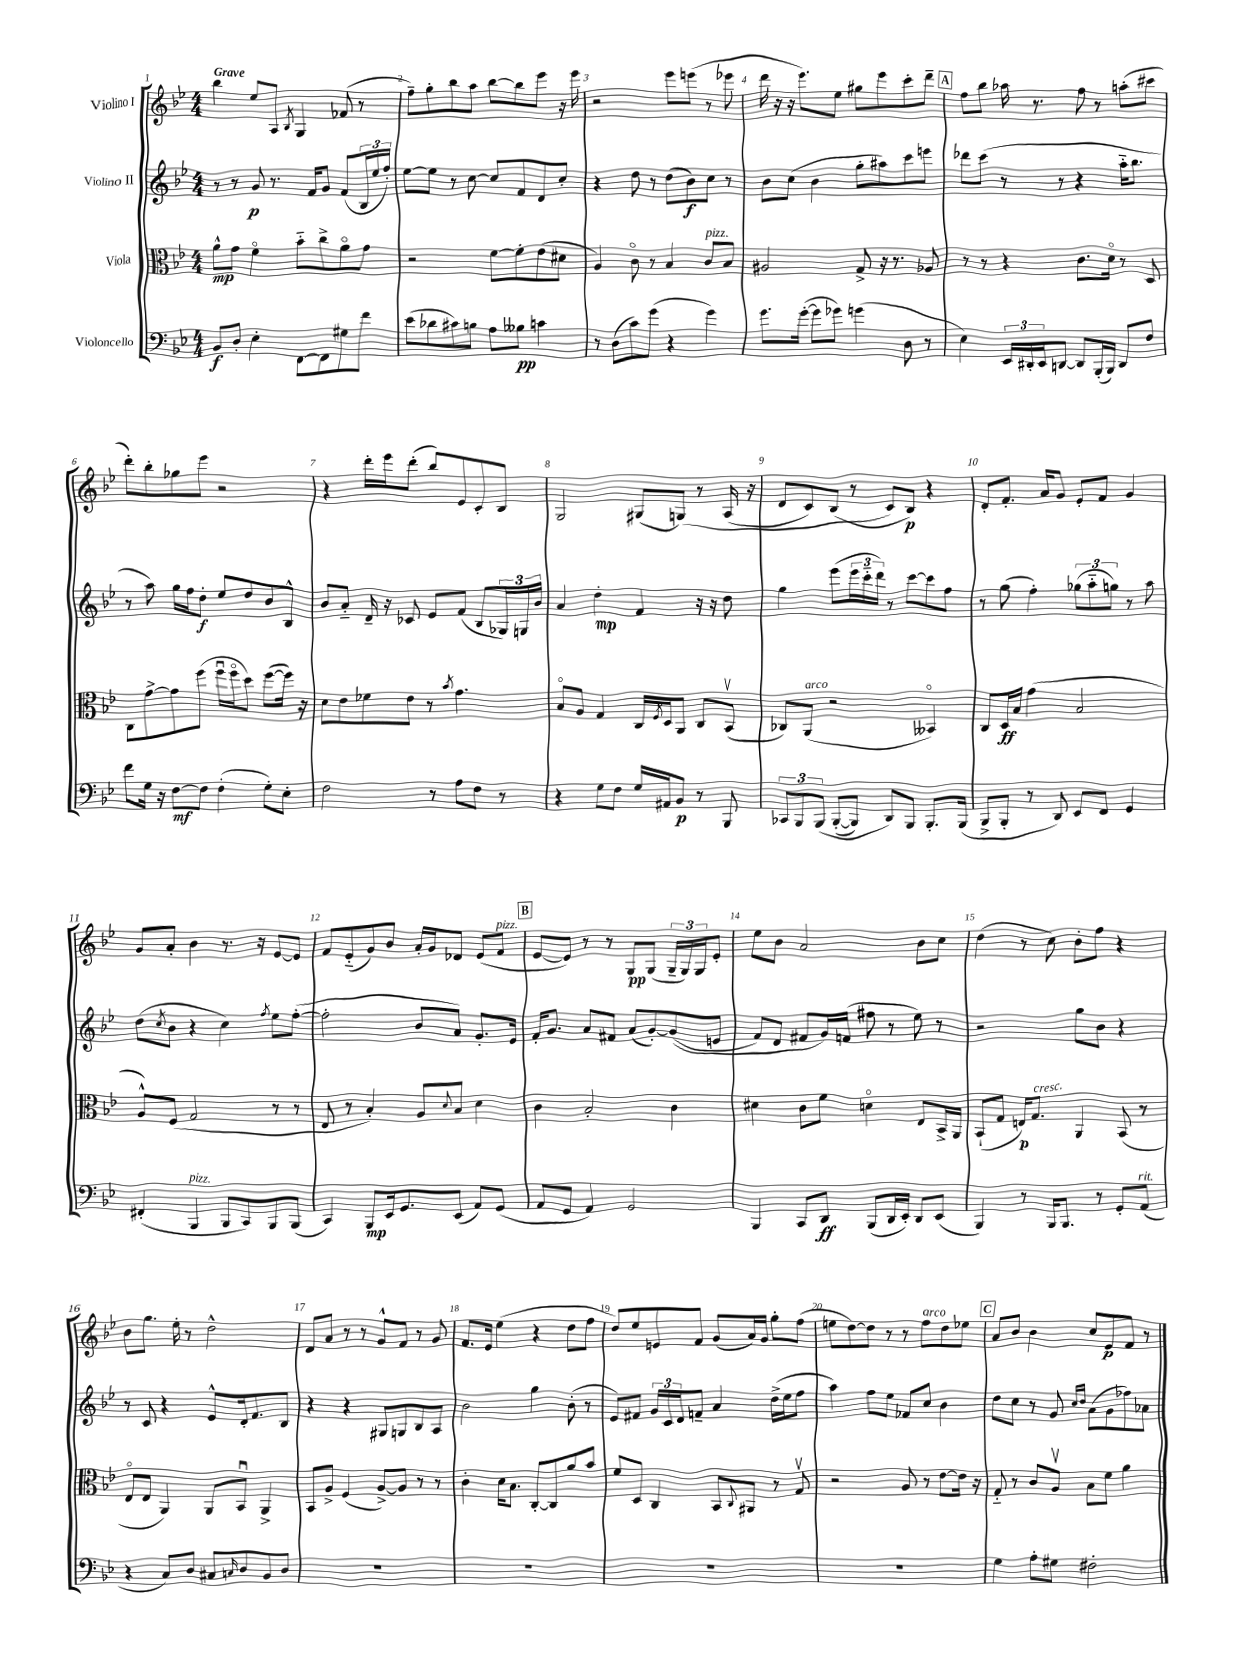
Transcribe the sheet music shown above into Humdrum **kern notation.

**kern	**kern	**kern	**kern
*staff4	*staff3	*staff2	*staff1
*clefF4	*clefC3	*clefG2	*clefG2
*k[b-e-]	*k[b-e-]	*k[b-e-]	*k[b-e-]
*M4/4	*M4/4	*M4/4	*M4/4
8BB-	8a^^	8r	4bb-
8D'	8g	8r	.
4E-'	4fo	8g	8ee-
.	.	8.r	8A
.	.	.	8qB-
[8FF	8b-'~	.	4G
.	.	16f	.
8FF]	8cc^	8g	.
8G#	8ao	(8f	(8f-
8f	8g	24B-	8r
.	.	24ee-	.
.	.	24ff')	.
=	=	=	=
(8e-	2r	[8ee-	8ff~)
8d-	.	8ee-]	8gg'
8c#)	.	8r	8bb-
8B	.	[8cc	8aa
8A	[8f	8cc]	[8bb-
8B--	8f']	8f	8bb-]
4c	(8e-	8d	8eee-
.	8d#	8cc'	16r
.	.	.	16eee-
=	=	=	=
8r	4A)	4r	2r
(8D	.	.	.
8c)	8co	8dd	.
(8g	8r	8r	.
4r	4B-	(8dd	8eee-
.	.	8b-)	(8eee
4g)	8c	8cc	8r
.	8B-	8r	8eee-
=	=	=	=
8.g	2A#	8b-	16ddd
.	.	.	16r
.	.	(8cc	16r
([16g'	.	.	8.eee-)
8g]	.	4b-	.
8g-)	.	.	8ee-
(4g	8G^	8gg'	8gg#
.	16r	8aa#)	8eee-
.	8.r	.	.
8D	.	8ccc	8ccc'
8r	8A-	8eee	8ddd~
=	=	=	=
4E-)	8r	8ddd-	8ff
.	8r	(8ccc	8bb-
24EE-	4r	8r	16aa-
24DD#'	.	.	.
.	.	.	8.r
24EE-	.	.	.
[8DD	.	8r	.
8DD]	8.c	4r	8ff
(16BBB-'	.	.	8r
16BBB-)	16do	.	.
8DD	8r	16aa'~	(8aa'
.	.	8.bb-	.
8F	8D	.	8ccc#
=	=	=	=
8f	8C	8r	8ddd')
16G	[8g^	8aa)	8bb-'
16r	.	.	.
[8F	8g]	16gg	8gg-
.	.	16ff	.
8F]	(8ff	8dd'	8eee-
(4F'	16ffu	8ee-	2r
.	16ffo	.	.
.	8dd)	8dd	.
8G')	([8ff	8b-	.
8E-'	16ff])	8B-^^	.
.	16r	.	.
=	=	=	=
2F	8d	8b-	4r
.	8e-	8a'~	.
.	8f-	16d~	16ddd'
.	.	16r	16eee-
.	8e-	8c-	(8ddd'
8r	8r	8e-	8bb-)
.	8qb-	.	.
8A	4.g	(8f	8e-
8F	.	8B-	8c'
8r	.	24G-)	8B-
.	.	24G	.
.	.	24b-	.
=	=	=	=
4r	8B-o	4a	2G
.	8A	.	.
8G	4G	4dd'	.
8F	.	.	.
16G	16C	4f	(8G#
.	8qF	.	.
16AA#	16D	.	.
8BB-	8AA	.	&(8G)
8r	8C	16r	8r
.	.	16r	.
8BBB-	(8BB-v	8dd	(16A
.	.	.	16r
=	=	=	=
12CC-	8C-)	4gg	8d
12BBB-	.	.	.
.	(8AA	.	8c)
&(12BBB-	.	.	.
([8BBB-'	2r	(8eee-	(8B-
8BBB-])	.	24eee-	8r
.	.	24ccc'~	.
.	.	24ddd)	.
8DD&)	.	8r	8c&)
8BBB-	.	[8ccc	8B-)
8.BBB-'	4BB--o)	8ccc]	4r
.	.	8ff	.
(16BBB-	.	.	.
=	=	=	=
8BBB-^	8C	8r	8d'
8BBB-'	16D	(8gg	8.f'
.	16B-	.	.
8r	(4g	4ff')	.
.	.	.	16a
8DD)	.	.	8g
8EE-	2B-	(12gg-	8e-'
.	.	12aa'~	.
8FF	.	.	8f
.	.	12gg)	.
4GG	.	8r	4g
.	.	8aa	.
=	=	=	=
(4FF#'	8A^^)	(8dd	8g
.	.	8qcc	.
.	(8F	8b-	8a'
4BBB-	2G	4r	4b-
8BBB-	.	4cc)	8.r
8CC)	.	.	.
.	.	.	16r
.	.	8qff	.
8BBB-	8r	8ee-	[8e-
(8BBB-	8r	([8ff'	8e-]
=	=	=	=
4CC)	8E-	2ff']	8f
.	8r	.	(8e-'~
8BBB-	4B-')	.	8g)
16EE-	.	.	8b-
8.GG	.	.	.
.	8A	8b-	16a'
.	.	.	16g
.	8qqd	.	.
(8EE-	8B-	8a)	8d-
8AA)	4d	8.g'	(8e-
(8GG	.	.	8f
.	.	16e-	.
=	=	=	=
8AA	4c	16f'	[8e-
.	.	8.g	.
8GG	.	.	8e-])
4AA)	2B-'	8a	8r
.	.	8f#	8r
2GG	.	(8a	8G
.	.	[8g')	(8G
.	4c	&((8g]	24G~
.	.	.	24G)
.	.	.	24G
.	.	8e	8e-'
=	=	=	=
4BBB-	4d#	8f)	8ee-
.	.	8d	8b-
8CC	8c	8f#	2a
8DD	8f	16g&)	.
.	.	(16f	.
(8BBB-	4do	8ff#	.
16DD	.	8r	.
16EE-')	.	.	.
8DD	8E-	8ee-)	8b-
(8EE-	16BB-^	8r	8cc
.	16AA	.	.
=	=	=	=
4BBB-)	(8BB-`	2r	(4dd
.	8G	.	.
8r	16E)	.	8r
.	8.G	.	.
16BBB-	.	.	8cc)
8.BBB-	.	.	.
.	4AA	8gg	8b-'
8r	.	8b-	8ff
8GG'	(8BB-	4r	4r
(8AA	8r	.	.
=	=	=	=
4r	8E-o	8r	8b-
.	8E-	8c	8.gg
8C)	4AA)	4r	.
.	.	.	16ee-'
8D	.	.	8r
8C#	8AA	8e-^^	2dd^^
16qqC	.	.	.
8D	8BB-u	16d'	.
.	.	8.f	.
8BB-	4AA^	.	.
8D	.	8B-	.
=	=	=	=
1r	8BB-	4r	8d
.	8A^	.	8a
.	(4F	4r	8r
.	.	.	8r
.	[8A^)	8G#	8g^^
.	8A]	8G	8f
.	8r	8B-	8r
.	8r	8A	8g
=	=	=	=
1r	4c'	2b-	8.f
.	.	.	16e-
.	16d	.	(4ee-
.	8.B-	.	.
.	[8C'	4gg	4r
.	8C]	.	.
.	8a	(8b-'	8dd
.	8b-	8r	8ff
=	=	=	=
1r	8f	8e-)	8dd)
.	8D	8f#	8ee-
.	4C	24g	8e
.	.	24c	.
.	.	24d	.
.	.	8f~	8f
.	8BB-	4a	(8g
.	8qqC	.	.
.	8AA#	.	16a)
.	.	.	16g
.	8r	(16dd^	8gg'
.	.	16ee-	.
.	8Gv	8ff	(8ff
=	=	=	=
1r	2r	4aa)	8ee
.	.	.	[8dd)
.	.	8ff	8dd]
.	.	8ee-	8r
.	8A	8f-	8r
.	8r	8cc	8ff
.	[8e-	4b-	8dd
.	16e-]	.	8ee-
.	16r	.	.
=	=	=	=
4G	8G'~	8dd	8a
.	8r	8cc	8b-
8A'	8c	8r	4b-
8G#	8Av	8g	.
.	.	16qqcc	.
.	.	16qqdd	.
2F#'	8B-	(8a	8cc
.	8f	8g	8e-
.	4a	8ff-)	8f
.	.	8a-	8r
==	==	==	==
*-	*-	*-	*-
